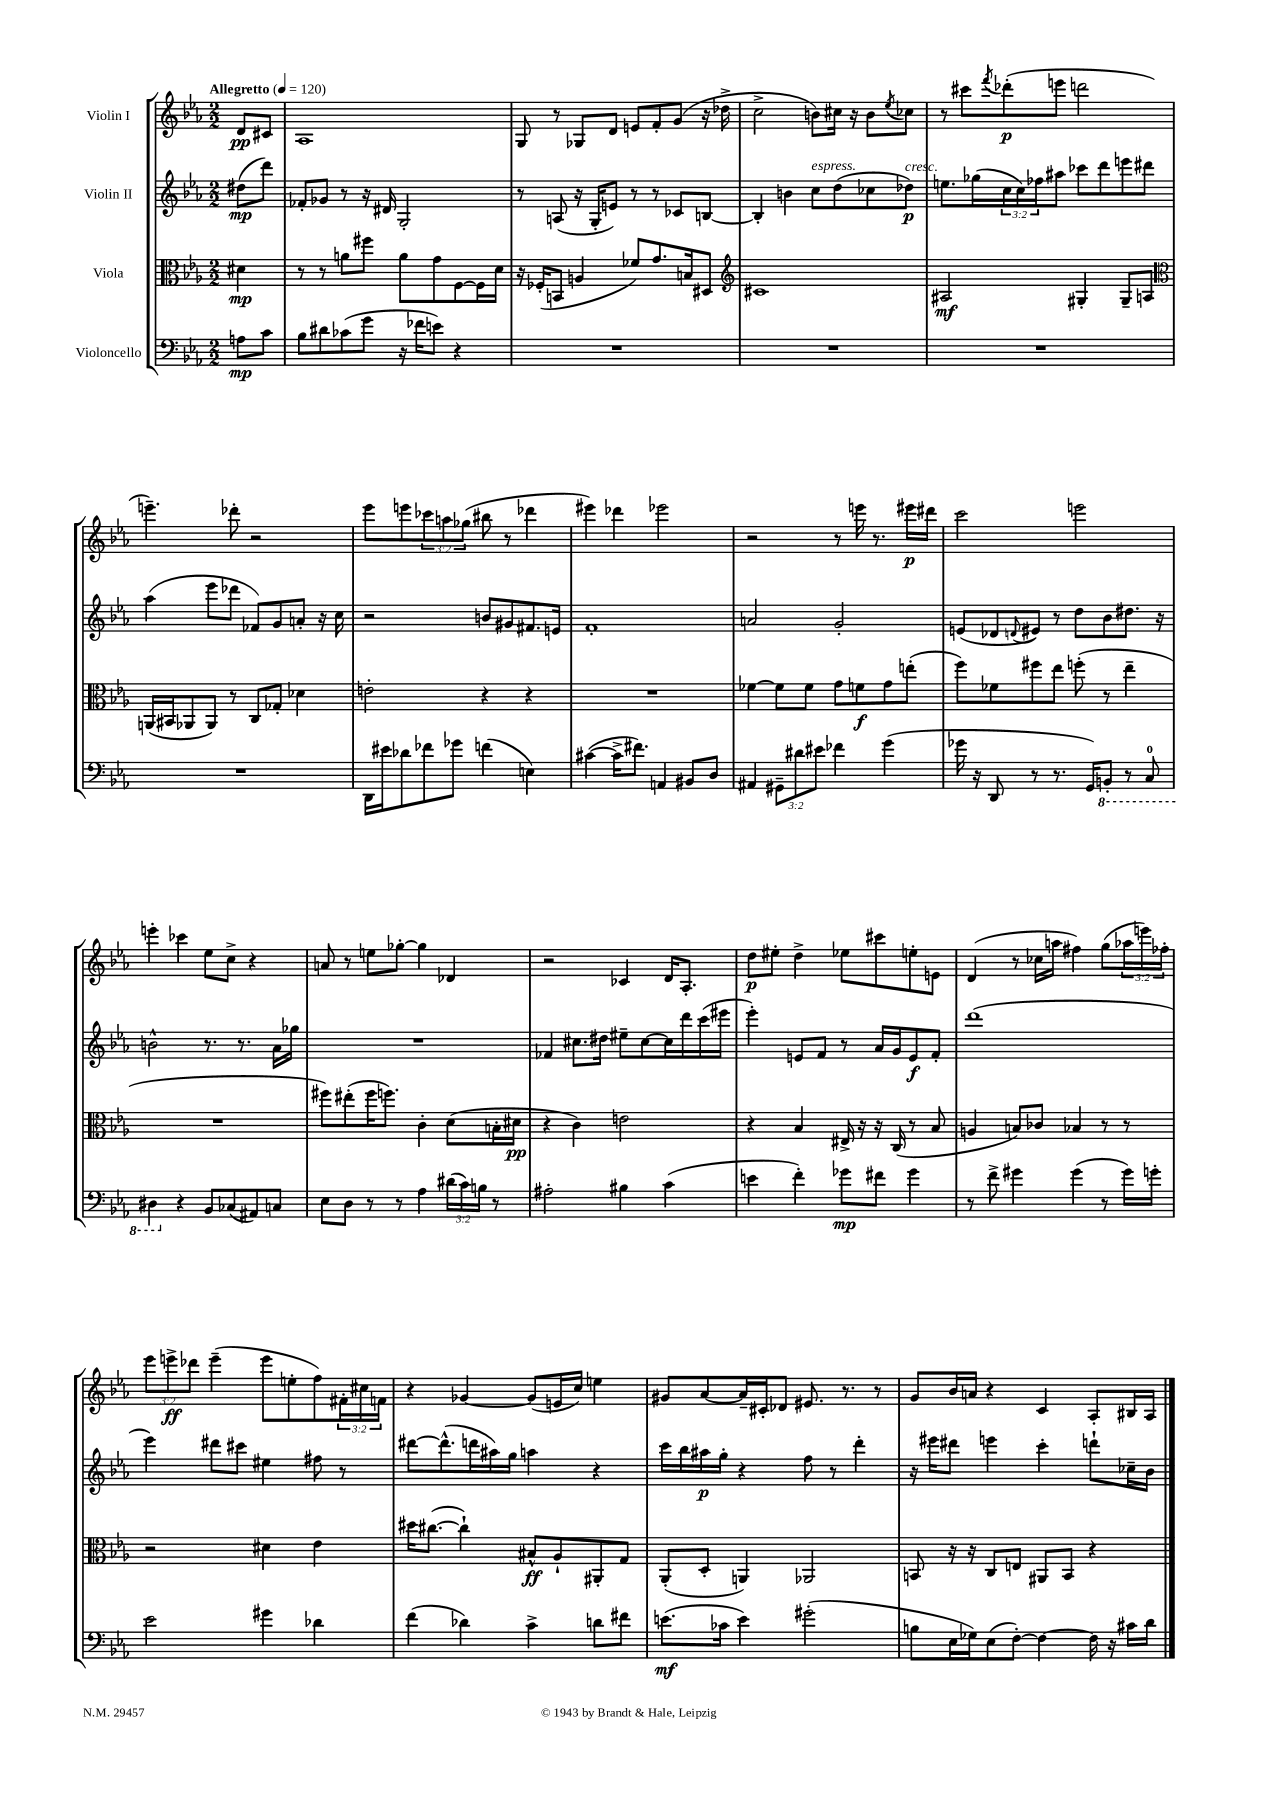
<<
\new StaffGroup <<
\new Staff = "s0" \with { instrumentName = "Violin I" } {
    \clef treble \key ees \major \numericTimeSignature \time 2/2 \override Staff.TupletNumber.text = #tuplet-number::calc-fraction-text \partial 4 \tempo "Allegretto" 4 = 120
    d'8\pp cis'8 |
    aes1 |
    g8 r8 ges8 d'8 e'8 f'8-. g'8( r16 des''16-> |
    c''2-> b'8) cis''16 r16 b'8 \acciaccatura { ees''8 } ces''8 |
    r8 cis'''8 \acciaccatura { f'''8 } des'''8-.\p( e'''8 d'''2 |
    e'''4.--) des'''8-. r2 |
    ees'''8 e'''8 \tuplet 3/2 { ces'''8 a''8 ges''8( } bis''8 r8 des'''4 |
    eis'''4) des'''4 ees'''2 |
    r2 r8 e'''16 r8. eis'''16\p dis'''16 |
    c'''2 e'''2 |
    e'''4-. ces'''4 ees''8 c''8-> r4 |
    a'8 r8 e''8 ges''8~-. ges''4 des'4 |
    r2 ces'4 d'16 aes8.-. |
    d''8\p eis''8-. d''4-> ees''8 cis'''8 e''8-. e'8 |
    d'4( r8 ces''16 a''16 fis''4) g''8( \tuplet 3/2 { aes''16 e'''16) fes''16-. } |
    \tuplet 3/2 { ees'''8 e'''8->\ff des'''8 } e'''4--( e'''8 e''8-. f''8) \tuplet 3/2 { fis'16-. cis''16 f'16 } |
    r4 ges'4~ ges'8( e'16 c''16) e''4 |
    gis'8 aes'8~ aes'16-- cis'16-. des'8 eis'8. r8. r8 |
    g'8 bes'16 a'16 r4 c'4 aes8-. bis16 aes16 \bar "|." |
}
\new Staff = "s1" \with { instrumentName = "Violin II" } {
    \clef treble \key ees \major \numericTimeSignature \time 2/2 \override Staff.TupletNumber.text = #tuplet-number::calc-fraction-text \partial 4
    dis''8\mp( d'''8) |
    fes'8-. ges'8 r8 r16 dis'16 g2-. |
    r8 a8( r16 g16-. e'8) r8 r8 ces'8 b8~ |
    b4-. b'4 c''8^\markup { \italic "espress." } d''8( ces''8 des''8\p^\markup { \italic "cresc." }) |
    e''8. ges''16( \tuplet 3/2 { c''16 c''16) fes''16 } ais''8 ces'''8 d'''8 e'''8 dis'''8 |
    aes''4( ees'''8 des'''8 fes'8) g'8 a'8-. r16 c''16 |
    r2 b'8 gis'8 fis'8. e'16 |
    f'1-. |
    a'2 g'2-. |
    e'8( des'8 \appoggiatura { d'8 } eis'8) r8 d''8 bes'8 dis''8. r16 |
    b'2-^ r8. r8. aes'16 ges''16 |
    R1 |
    fes'4 cis''8. dis''16 eis''8-- cis''8~ cis''16 d'''16 c'''16( eis'''16 |
    ees'''4-.) e'8 f'8 r8 aes'16 g'16 e'8\f f'8-. |
    d'''1( |
    ees'''4) dis'''8 cis'''8 eis''4 fis''8 r8 |
    dis'''8~ dis'''8.-^( d'''16 ais''16) g''16 a''4 r4 |
    c'''16 bes''16 ais''16\p g''16-. r4 f''8 r8 d'''4-. |
    r16 eis'''16 dis'''8 e'''4 c'''4-. d'''8-! ces''16-- bes'16 \bar "|." |
}
\new Staff = "s2" \with { instrumentName = "Viola" } {
    \clef alto \key ees \major \numericTimeSignature \time 2/2 \partial 4
    dis'4\mp |
    r8 r8 a'8 fis''8 a'8 g'8 f8~ f16 d'16 |
    r16 fes16-.( b,8 a4 fes'8) g'8. b16 dis8 |
    \clef treble cis'1 |
    ais2\mf gis4-. gis8-- a8 |
    \clef alto a,16( bis,16 aes,8 aes,8) r8 c8 ges8-. des'4 |
    e'2-. r4 r4 |
    R1 |
    fes'4~ fes'8 fes'8 g'8 f'8\f g'8 e''8-.( |
    f''8) fes'8 fis''8 ees''8 f''8-.( r8 ees''4-- |
    R1 |
    fis''8) eis''8-.( fis''16 f''8.) c'4-. d'8( b16-. dis'16\pp |
    r4 c'4) e'2 |
    r4 bes4 eis16-> r16 r16 c16( r8 bes8 |
    a4 b8) ces'8 bes4 r8 r8 |
    r2 dis'4 ees'4 |
    dis''16 cis''8.~( cis''4-!) bis8-^\ff aes8-! ais,8-. g8 |
    aes,8-.( d8-. a,4) aes,2 |
    b,8 r16 r16 c8 e8 ais,8 b,8 r4 \bar "|." |
}
\new Staff = "s3" \with { instrumentName = "Violoncello" } {
    \clef bass \key ees \major \numericTimeSignature \time 2/2 \override Staff.TupletNumber.text = #tuplet-number::calc-fraction-text \partial 4
    a8\mp c'8 |
    bes8 dis'8 ces'8( g'8 r16 fes'16 e'8) r4 |
    R1 |
    R1 |
    R1 |
    R1 |
    d,16 eis'16 des'8 fes'8 ges'8 f'4( e4) |
    cis'4~( cis'16-> fis'8.) a,4 bis,8 d8 |
    ais,4 \tuplet 3/2 { gis,8-- dis'8 eis'8 } fes'4 g'4( |
    ges'16 r16 d,8 r8 r8. g,16) \ottava #-1 b,,8-. r8 c,8-0 |
    dis,4 \ottava #0 r4 bes,8 ces8( ais,8) c8 |
    ees8 d8 r8 r8 aes4 \tuplet 3/2 { dis'16( c'16) b16 } r8 |
    ais2-. bis4 c'4( |
    e'4 f'4-.) ges'8\mp fis'8 ges'4 |
    r8 f'8-> gis'4 gis'4( r8 gis'16) g'16-. |
    ees'2 gis'4 des'4 |
    f'4( des'4) c'4-> d'8 fis'8 |
    e'8.\mf( ces'16 e'4) gis'2-.( |
    b8 ees16 ges16) ees8( f8~-.) f4~ f16 r16 cis'16 d'16 \bar "|." |
}
>>
>>
\layout { \context { \Score \remove "Bar_number_engraver" } }
